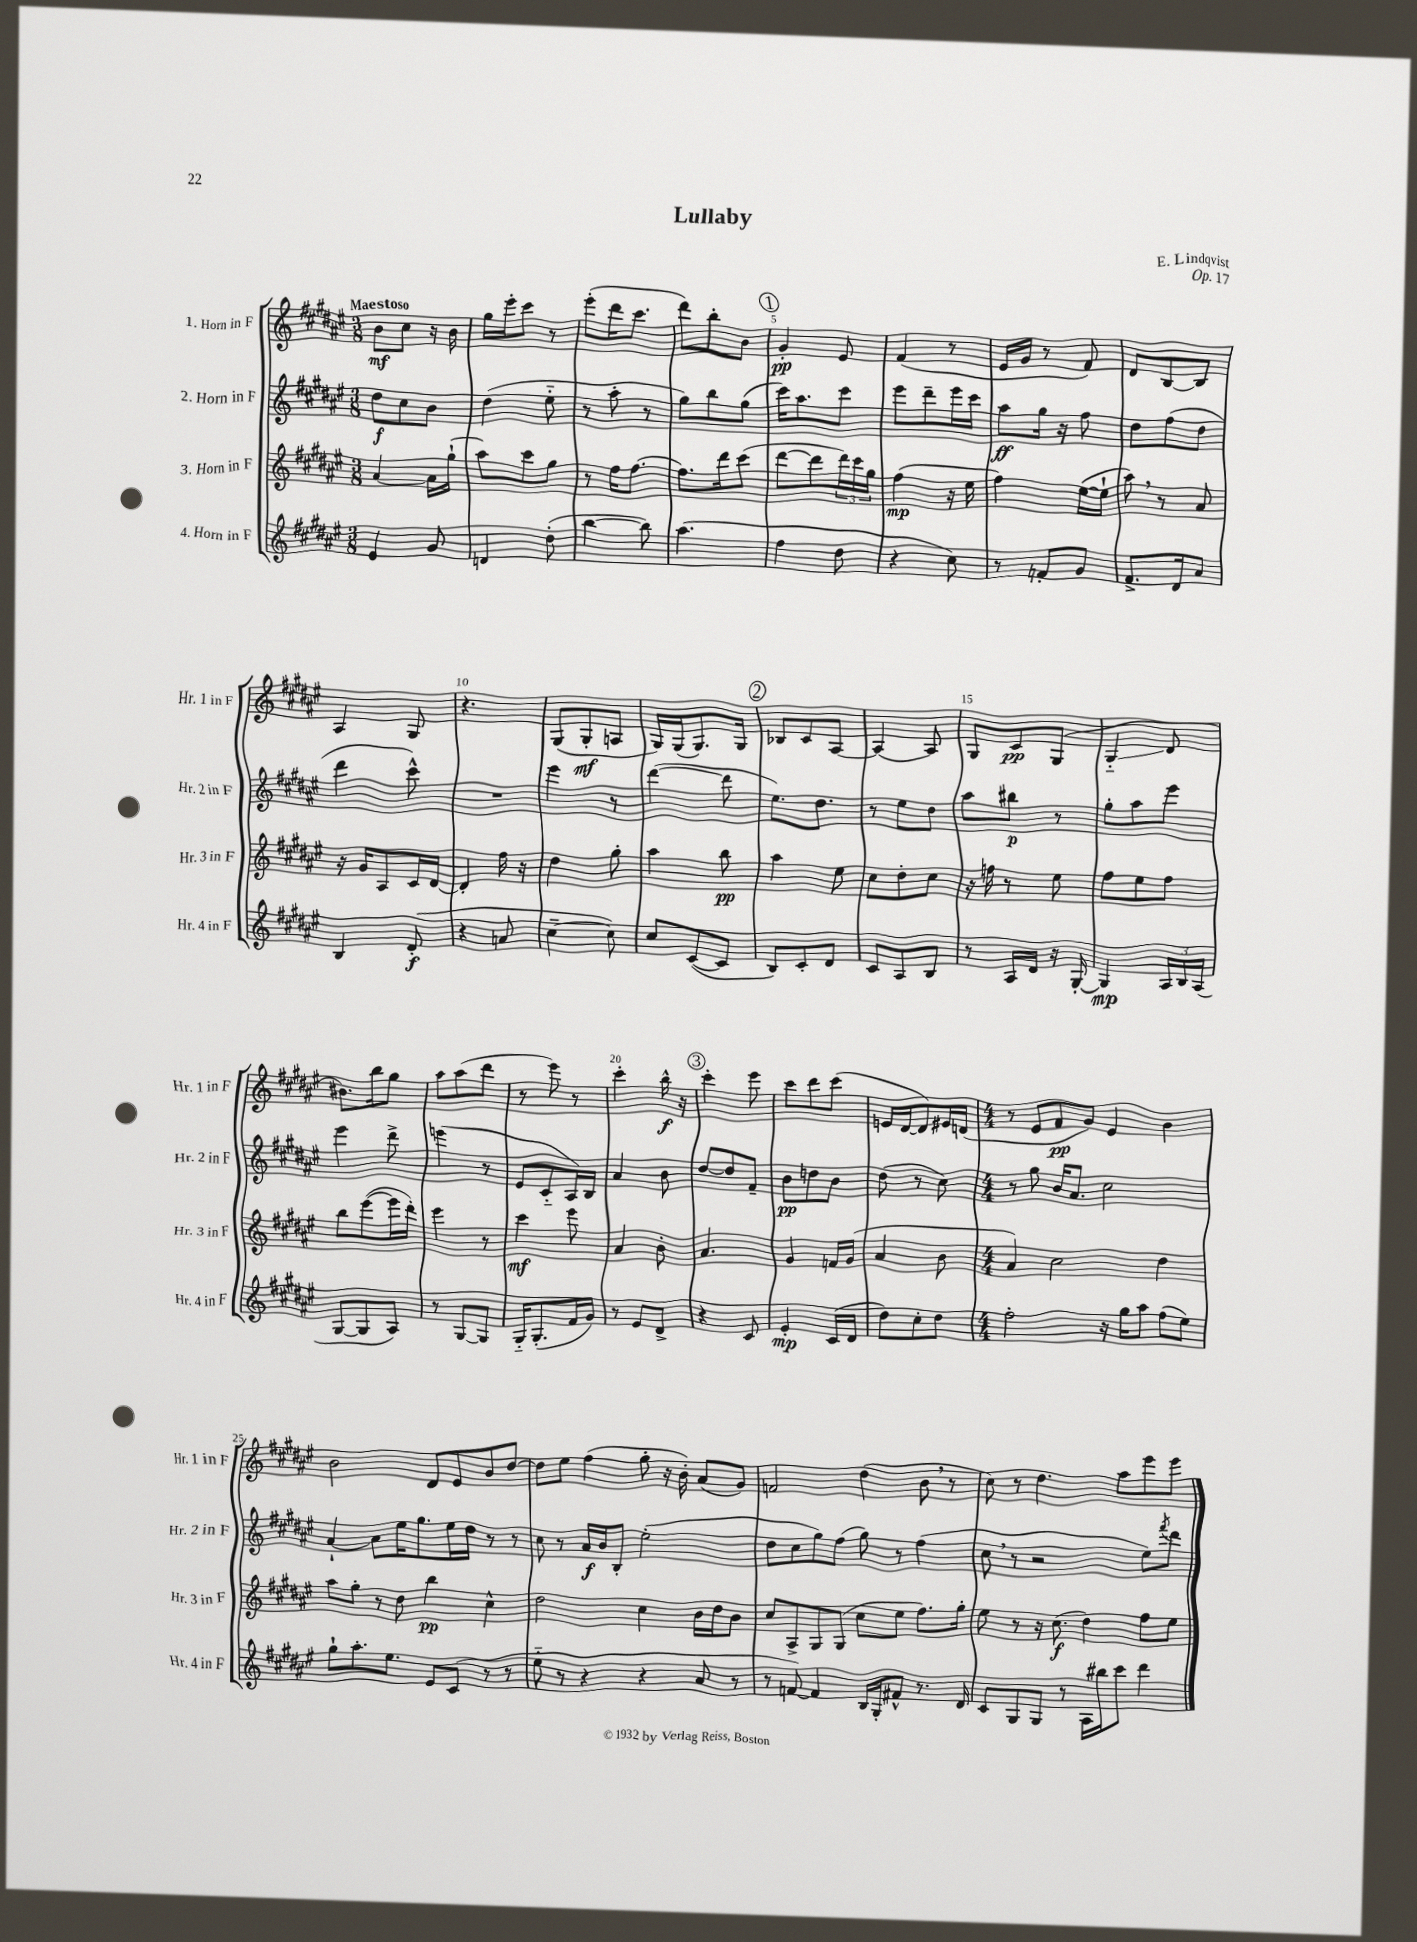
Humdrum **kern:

**kern	**kern	**kern	**kern
*staff4	*staff3	*staff2	*staff1
*clefG2	*clefG2	*clefG2	*clefG2
*k[f#c#g#d#a#e#]	*k[f#c#g#d#a#e#]	*k[f#c#g#d#a#e#]	*k[f#c#g#d#a#e#]
*M3/8	*M3/8	*M3/8	*M3/8
4e#/	[4a#/	8dd#\L	8b\L
.	.	8cc#\	8cc#\J
8g#/	16a#\]LL	8b\J	16r
.	(16gg#`\JJ	.	16b\
=	=	=	=
4d/	8aa#\L)	(4dd#\	16gg#\LL
.	.	.	16eee#'\J
.	8ccc#\	.	8ccc#\J
(8dd#'\	8gg#\J	8ee#'~\	8r
=	=	=	=
[4bb\	8r	8r	(8eee#'\L
.	16ff#\LK	8aa#'\	16ddd#\K
.	[8.ff#\J	.	8.ccc#\J
8bb\])	.	8r	.
=	=	=	=
(4.aa#\	8.ff#\]L	8gg#\L)	8ddd#\L)
.	.	8bb\	8bb'\
.	16ddd#\k	.	.
.	(8ccc#\J	(8gg#\J	8b\J
=	=	=	=
4ff#\	[8ddd#\L	16ccc#\LK)	4g#'/
.	.	8.aa#\	.
.	8ddd#\]	.	.
8dd#\	24ddd#\L)	8ccc#\J	8e#/
.	24ccc#\	.	.
.	24gg#\JJ	.	.
=	=	=	=
4r	(4ff#\	8eee#\L	(4f#/
.	.	8ddd#~\	.
8cc#\)	16r	16eee#\L	8r
.	16ee#\	16ccc#\JJ	.
=	=	=	=
8r	4ff#\)	8aa#\L	16e#/LL
.	.	.	16g#/JJ
8f'/L	.	16gg#\Jk	8r
.	.	16r	.
8g#/J	([16ee#\LL	8ff#\	8f#/)
.	16ee#`\]JJ	.	.
=	=	=	=
8.f#^/L	8aa#\)	8dd#\L	8d#/L
.	8r	(8ff#\	[8B/
16d#/k	.	.	.
8a#/J	8a#/	8dd#\J	8B/]J
=	=	=	=
4B/	16r	4ddd#\	4A#/
.	16g#/LK	.	.
.	8A#/	.	.
(8d#'/	16c#/L	8ccc#^^\)	8G#/
.	[16d#/JJ	.	.
=	=	=	=
4r	4d#'/]	4.r	4.r
8a/	16ff#\	.	.
.	16r	.	.
=	=	=	=
[4cc#~\	4dd#\	4eee#\	(8G#/L
.	.	.	8G#'/
8cc#\])	8gg#'\	8r	8A/J
=	=	=	=
8cc#/L	4aa#\	([4ddd#\	16G#/LL)
.	.	.	(16G#/J
([8c#/	.	.	8.G#/)
8c#/]J	8bb\	8ddd#\]	.
.	.	.	16G#/Jk
=	=	=	=
8B/L)	4aa#\	8.ee#\L)	8B-/L
8c#'/	.	.	8c#/
.	.	8.dd#\J	.
8d#/J	8ee#\	.	[8A#/J
=	=	=	=
8c#/L	8cc#\L	8r	4A#/_
8A#/	8dd#'\	8ee#\L	.
8B/J	8cc#\J	8dd#\J	8A#/]
=	=	=	=
8r	16r	8aa#\L	8G#/L
.	16ff\	.	.
16A#/LL	8r	8bb#\J	8c#/
16d#/JJ	.	.	.
16r	8ee#\	8r	(8G#/J
[16G#'/	.	.	.
=	=	=	=
4G#/]	8ff#\L	8gg#'\L	4G#'~/
.	8ee#\	8aa#\	.
24A#/LL	8ff#\J	8eee#\J	8d#/
24B/	.	.	.
(24A#/JJ	.	.	.
=	=	=	=
[8G#/L	8bb\L	4eee#\	8.b#\L)
8G#/]	([8eee#\	.	.
.	.	.	16bb\k
8A#/J)	16eee#\]L	8ddd#^\	8gg#\J
.	16ddd#'\JJ)	.	.
=	=	=	=
8r	4eee#\	(4eee\	8aa#\L
[8G#/L	.	.	(8aa#\
8G#/]J	8r	8r	8ddd#\J
=	=	=	=
16G#'~/LK	4ccc#\	8e#/L	8r
(8.G#'/	.	.	.
.	.	8c#'~/	8eee#\)
16f#/L	8eee#\	16A#/L)	8r
16g#/JJ)	.	16B/JJ	.
=	=	=	=
8r	4a#/	4a#/	4ccc#'\
8e#/L	.	.	.
8d#^/J	8b'\	8b\	16bb^^\
.	.	.	16r
=	=	=	=
4r	4.a#/	[8dd#/L	4ccc#'\
.	.	8dd#/]	.
8c#/	.	8f#~/J	8eee#\
=	=	=	=
4e#'/	4g#/	8b\L	8ccc#\L
.	.	8dd\	8ddd#\
(16c#/LL	16f/LL	8b\J	(8ccc#\J
16d#/JJ	(16g#/JJ	.	.
=	=	=	=
8dd#\L)	4a#/	(8dd#\	16e/LL
.	.	.	[16d#/J
8cc#'\	.	8r	8d#/])
8dd#\J	8b\	8cc#\)	16e#/L
.	.	.	(16d/JJ
=	=	=	=
*M4/4	*M4/4	*M4/4	*M4/4
2ff#'\	4a#/)	8r	8r
.	.	8gg#\	8e#/L
.	2cc#\	16b/LK	8f#/
.	.	8.a#/J	.
.	.	.	8g#/J)
16r	.	2cc#\	4e#/
16gg#\LK	.	.	.
8aa#\J	.	.	.
(8ff#\L	4dd#\	.	4b\
8ee#\J)	.	.	.
=	=	=	=
8gg#`\L	8aa#\L	[4a#`/	2b\
8.aa#'\	8gg#'\J	.	.
.	8r	8a#\]L	.
8.ee#\J	.	.	.
.	8dd#\	16ee#\K	.
.	.	8.gg#\	.
8e#/L	4bb\	.	8d#/L
(8c#/J	.	16ee#\L	8e#/
.	.	16dd#\JJ	.
8r	4cc#^^\	8r	8b/
8r	.	8r	[8dd#/J
=	=	=	=
8ee#'~\	2dd#\	8cc#\	8dd#\]L
8r	.	8r	8ee#\J
4r	.	16a#/LL	(4ff#\
.	.	16b/J	.
.	.	8B'/J	.
4r	4cc#\	(2ee#'\	8gg#'\
.	.	.	16r
.	.	.	16b'\)
8a#/	16b\LL	.	(8a#/L
.	16dd#\J	.	.
8r	8b\J	.	8g#/J)
=	=	=	=
8r	8cc#/L	8dd#\L	2f/
[8f/)	8A#^/	8cc#\	.
4f/]	8G#/	8gg#\)	.
.	(8G#/J	(8ff#\J	.
16B/LL	8cc#\L	8gg#\)	(4dd#\
16G#'/J	.	.	.
8f#^^/J	8ee#\J	8r	.
8.r	8.ff#\L)	(4ff#\	8b\
.	.	.	8r
16d#/	16gg#'\Jk	.	.
=	=	=	=
8c#/L	8ee#\	8cc#\	8cc#\)
8G#/	8r	8r	8r
8G#/J	16r	2r	4.dd#\
.	(8.cc#\	.	.
8r	.	.	.
16A#\LL	4dd#\)	.	.
16bb#\J	.	.	.
8ccc#\J	.	.	8aa#\L
4ddd#\	8ff#\L	8ee#\L)	8eee#\
.	.	8qfff#/	.
.	8ee#\J	8ddd#\J	8eee#\J
==	==	==	==
*-	*-	*-	*-
